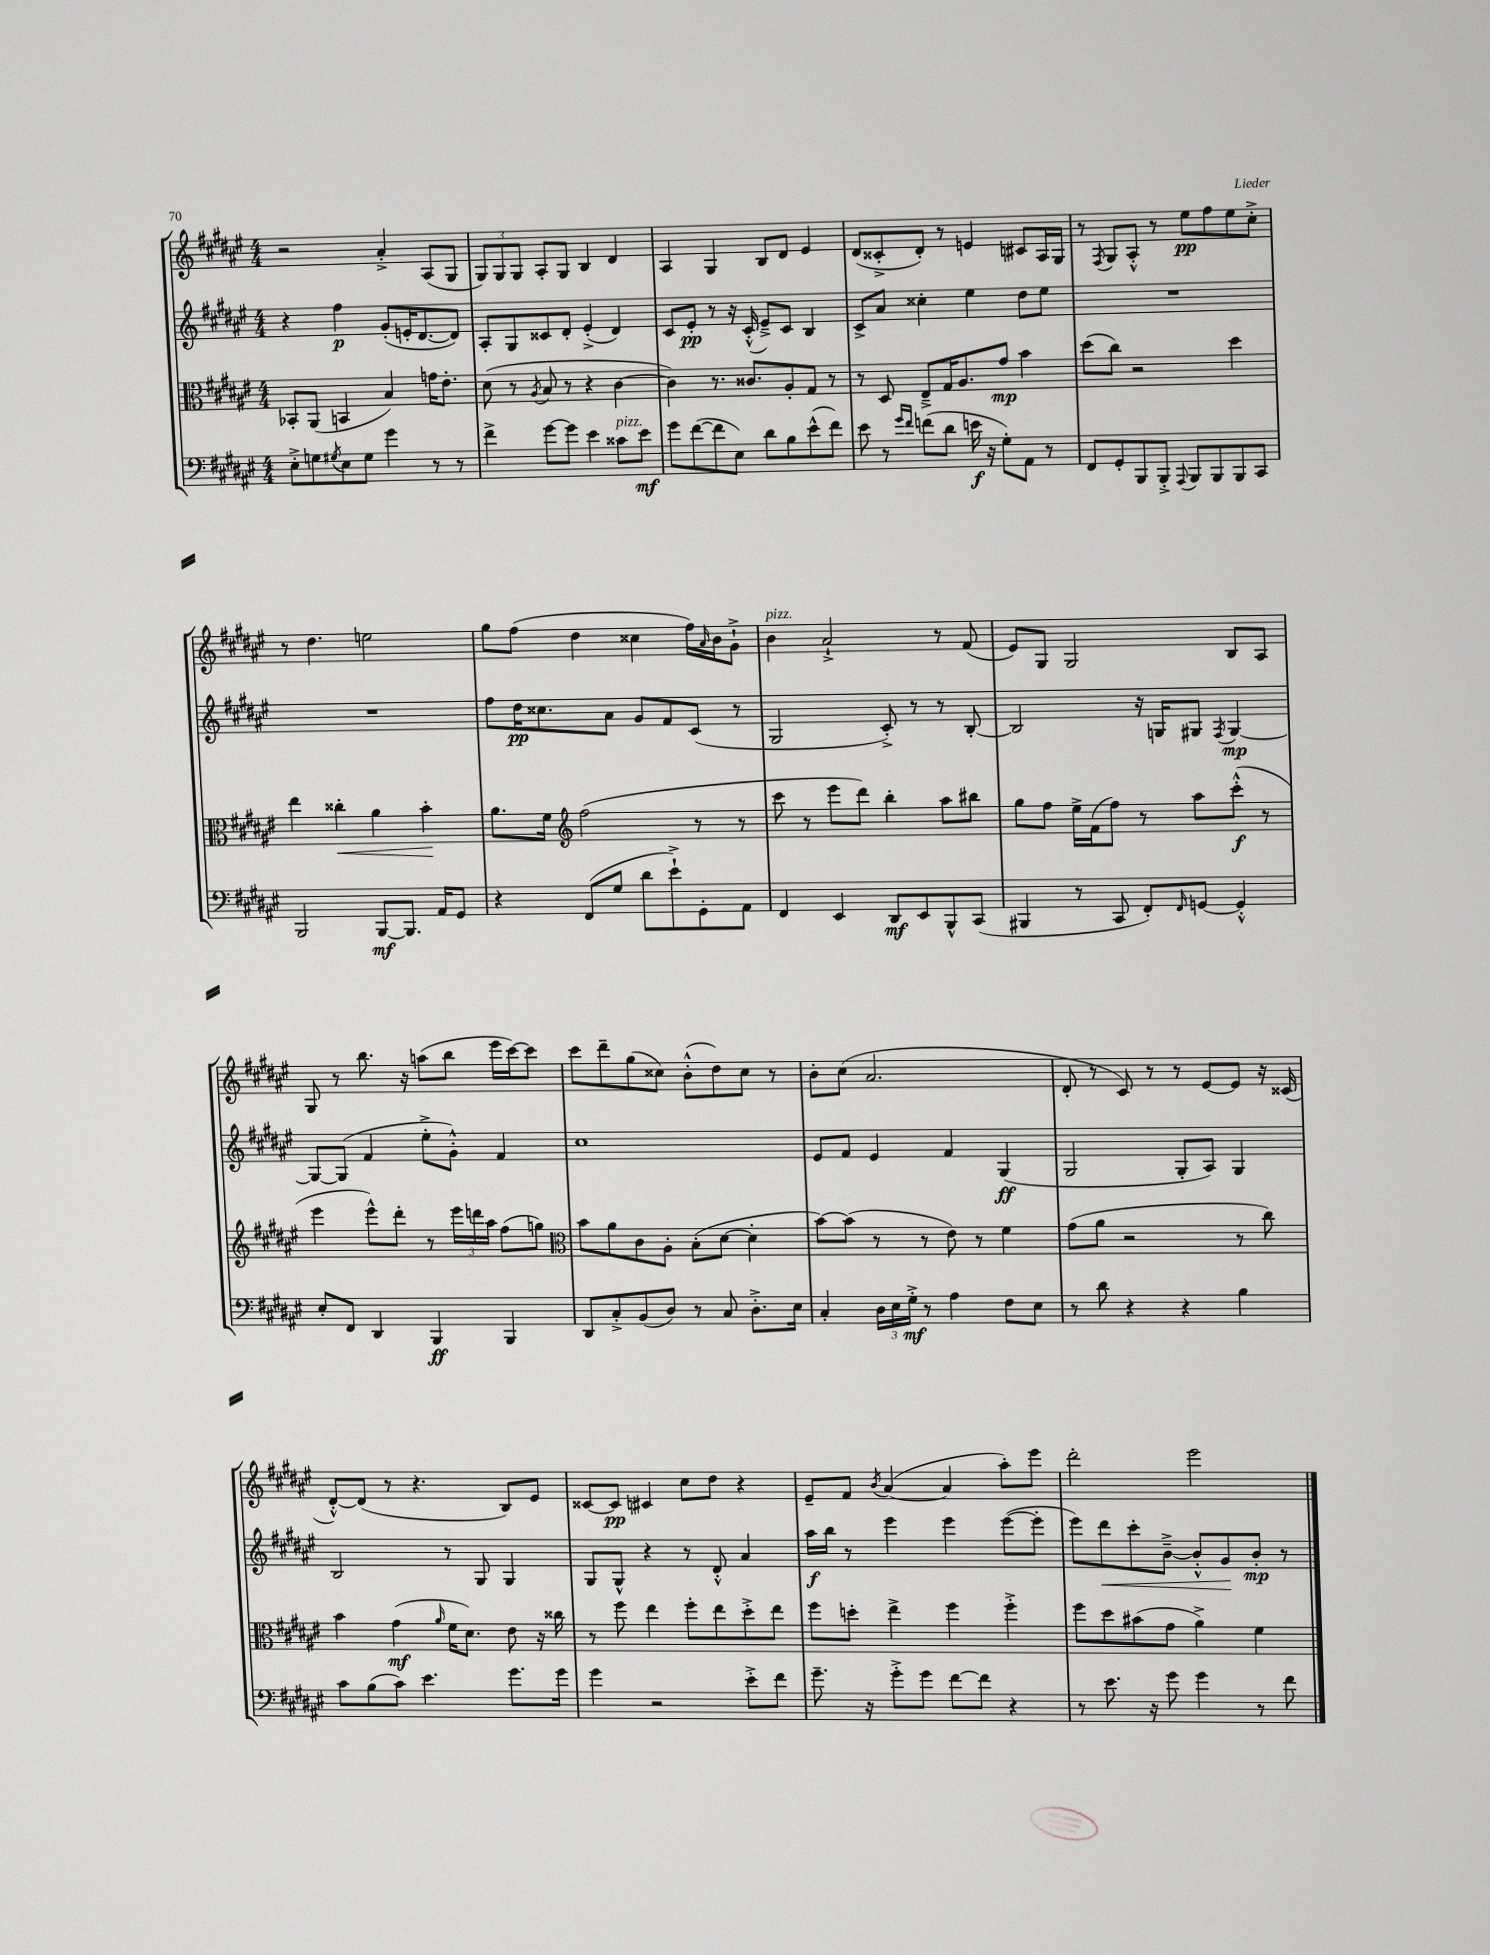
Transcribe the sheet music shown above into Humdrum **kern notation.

**kern	**kern	**kern	**kern
*staff4	*staff3	*staff2	*staff1
*clefF4	*clefC3	*clefG2	*clefG2
*k[f#c#g#d#a#e#]	*k[f#c#g#d#a#e#]	*k[f#c#g#d#a#e#]	*k[f#c#g#d#a#e#]
*M4/4	*M4/4	*M4/4	*M4/4
8E#'^\L	8BB-'/L	4r	2r
8G\	(8AA#/J	.	.
8qG#/	.	.	.
8E#\	4BB/	4ff#\	.
8G#\J	.	.	.
4g#\	4B/)	(8g#'/L	4a#'^/
.	.	16e'/K	.
.	.	[8.d#/	.
8r	16g\LK	.	(8A#/L
.	8.e#'\J	.	.
8r	.	8d#/]J)	8G#/J
=	=	=	=
4f#^\	(8d#\	8A#'/L	12G#/L)
.	.	.	12G#/
.	8r	8G#/	.
.	.	.	12G#/J
.	8qA#/	.	.
[8g#\L	8B/	8c##/	8A#'/L
8g#\]J	8r	8d#'/J	8G#/J
4e#\	4r	(4e#'^/	4B/
8c##\L	[4c#\	4d#/)	4d#/
8e#\J	.	.	.
=	=	=	=
8g#\L	4c#\])	8c#/L	4A#/
([8f#\	.	8e#'/J	.
8f#\]	8.r	8r	4G#/
8E#\J)	.	16r	.
.	8.c##/L	(16c#'^^/	.
8d#\L	.	8e#~^/L)	8B/L
8B\	8A#'/	8c#/J	8d#/J
(8e#^^\	8G#/J	4B/	4e#/
8f#\J)	8r	.	.
=	=	=	=
8e#\	8r	8c#^/L	(8d#/L
8r	8D#/	8a#/J	8c##'^/
16qqg#/LL	.	.	.
16qqf#/JJ	.	.	.
(8f\L	8E#~^/L	4cc##'\	8d#'/J)
8d#\J	16G#/K	.	8r
.	8.A#/	.	.
16e\	.	4ee#\	4e/
16r	.	.	.
8G#'\L)	8g#/J	.	.
8AA#\J	4b\	8dd#\L	8c#/L
8r	.	8ee#\J	16A#/L
.	.	.	16G#/JJ
=	=	=	=
8FF#/L	(8dd#\L	1r	8r
.	.	.	8qF#/
8GG#'/	8cc#\J)	.	8G#/L
8BBB/	2r	.	8A#'^^/J
8BBB'^/J	.	.	8r
8qqAAA#/	.	.	.
8BBB/L	.	.	8ee#\L
8BBB/	.	.	8ff#\
8BBB/	4dd#\	.	8ee#\
8CC#/J	.	.	8cc#'^\J
=	=	=	=
2BBB/	4ee#\	1r	8r
.	.	.	4.dd#\
.	4cc##'\	.	.
[8BBB/L	4a#\	.	2ee\
8.BBB/]J	.	.	.
.	4b'\	.	.
16AA#/LK	.	.	.
8GG#/J	.	.	.
=	=	=	=
4r	8.a#\L	8ff#\L	8gg#\L
.	.	16dd#\K	(8ff#\J
.	16f#\Jk	8.cc##\	.
*	*clefG2	*	*
(8FF#/L	(2ff#\	.	4dd#\
8G#/J	.	8a#\J	.
8d#\L	.	8g#/L	4cc##\
8e#`^\)	.	8f#/	.
8GG#'\	8r	(8c#/J	16ff#\LL)
.	.	.	16qqa#/
.	.	.	16b\J
8AA#\J	8r	8r	8g#`^\J
=	=	=	=
4FF#/	8ccc#\	2G#/	4b\
.	8r	.	.
4EE#/	8eee#\L	.	2a#`^/
.	8ddd#\J)	.	.
8DD#/L	4bb'\	8c#'^/)	.
8EE#/	.	8r	.
8BBB^^/	8aa#\L	8r	8r
(8CC#/J	8bb#\J	[8B'/	(8f#/
=	=	=	=
4BBB#/	8gg#\L	2B/]	8e#/L)
.	8ff#\J	.	8G#/J
8r	16ee#^\LL	.	2G#/
.	(16f#\J	.	.
8CC#/	8ff#\J)	.	.
8FF#'/L)	8r	16r	.
.	.	16G/LK	.
16qqFF#/	.	.	.
[8GG/J	8aa#\L	8G#/J	.
.	.	8qF#/	.
4GG'^^/]	(8ccc#'^^\J	[4G#/	8B/L
.	8r	.	8A#/J
=	=	=	=
8E#'/L	4eee#\	8G#/_L	8G#/
8FF#/J	.	(8G#/]J	8r
4DD#/	8eee#^^\L)	4f#/	8.bb\
.	8ddd#'\J	.	.
.	.	.	16r
4BBB/	8r	8ee#'^\L	(8aa\L
.	24eee#\LL	8g#'^^\J)	8bb\J
.	24ddd\	.	.
.	24aa#\JJ	.	.
4BBB/	(8ff#\L	4f#/	16eee#\LL
.	.	.	[16ccc#\J)
.	8gg\J)	.	8ccc#\]J
=	=	=	=
*	*clefC3	*	*
8DD#/L	8b\L	1cc#	8ccc#\L
8C#'^/	8a#\	.	8ddd#~\
(8BB/	8c#\	.	(8gg#\
8D#/J)	8A#'\J	.	8cc##\J)
8r	(8B'\L	.	(8b'^^\L
8C#/	[8d#\J	.	8dd#\)
8.D#'^\L	4d#'\]	.	8cc##\J
.	.	.	8r
16E#\Jk	.	.	.
=	=	=	=
4C#'/	[8b\L)	8e#/L	8b'\L
.	(8b\]J	8f#/J	(8cc#\J
24D#\LL	8r	4e#/	2.a#/
24E#\	.	.	.
24G#'^\JJ	.	.	.
8r	8r	.	.
4A#\	8e#\)	4f#/	.
.	8r	.	.
8F#\L	4f#\	(4G#/	.
8E#\J	.	.	.
=	=	=	=
8r	(8g#\L	2G#/	8d#'/
8d#\	8a#\J	.	8r
4r	2r	.	8c#/)
.	.	.	8r
4r	.	8G#'/L	8r
.	.	8A#/J)	[8e#/L
4B\	8r	4G#/	8e#/]J
.	8cc#\)	.	16r
.	.	.	(16c##/
=	=	=	=
8c#\L	4b\	2B/	[8d#'^^/L)
(8B\	.	.	(8d#/]J
8c#\J)	(4g#\	.	8r
4.e#\	.	.	4.r
.	16qqa#/	.	.
.	16f#\LK	8r	.
.	8.d#\J)	.	.
.	.	8G#/	.
8.g#\L	8e#\	4G#/	8B/L)
.	16r	.	8e#/J
16g#\Jk	16cc##\	.	.
=	=	=	=
4g#\	8r	8G#/L	[8c##/L
.	8ff#\	8G#^^/J	8c##/]J
2r	4ee#\	4r	4c#/
.	8ff#'\L	8r	8cc#\L
.	8ee#\	8d#'^^/	8dd#\J
8e#'^\L	8dd#'^\	4a#/	4r
8f#\J	8ee#\J	.	.
=	=	=	=
8.g#~\	8ff#\L	16aa#\LL	8e#~/L
.	.	16bb\JJ	.
.	8dd'\J	8r	8f#/J
16r	.	.	.
.	.	.	8qb/
8g#'^\L	4ee#^\	4eee#\	([4a#/
8g#\J	.	.	.
[8f#\L	4ff#\	4eee#\	4a#/]
8f#\]J	.	.	.
4r	4ff#'^\	([8eee#\L	8aa#'\L)
.	.	8eee#'\]J	8eee#\J
=	=	=	=
8r	8ff#\L	8eee#\L)	2ddd#'\
8.e#\	8dd#\	8ddd#\	.
.	(8b#\	8ccc#'\	.
16r	.	.	.
8g#\	8g#\J	[8b~^\J	.
4g#\	4a#^\)	8b'^^/]L	2eee#\
.	.	8g#/	.
8r	4f#\	8b'/J	.
8f#\	.	8r	.
==	==	==	==
*-	*-	*-	*-
